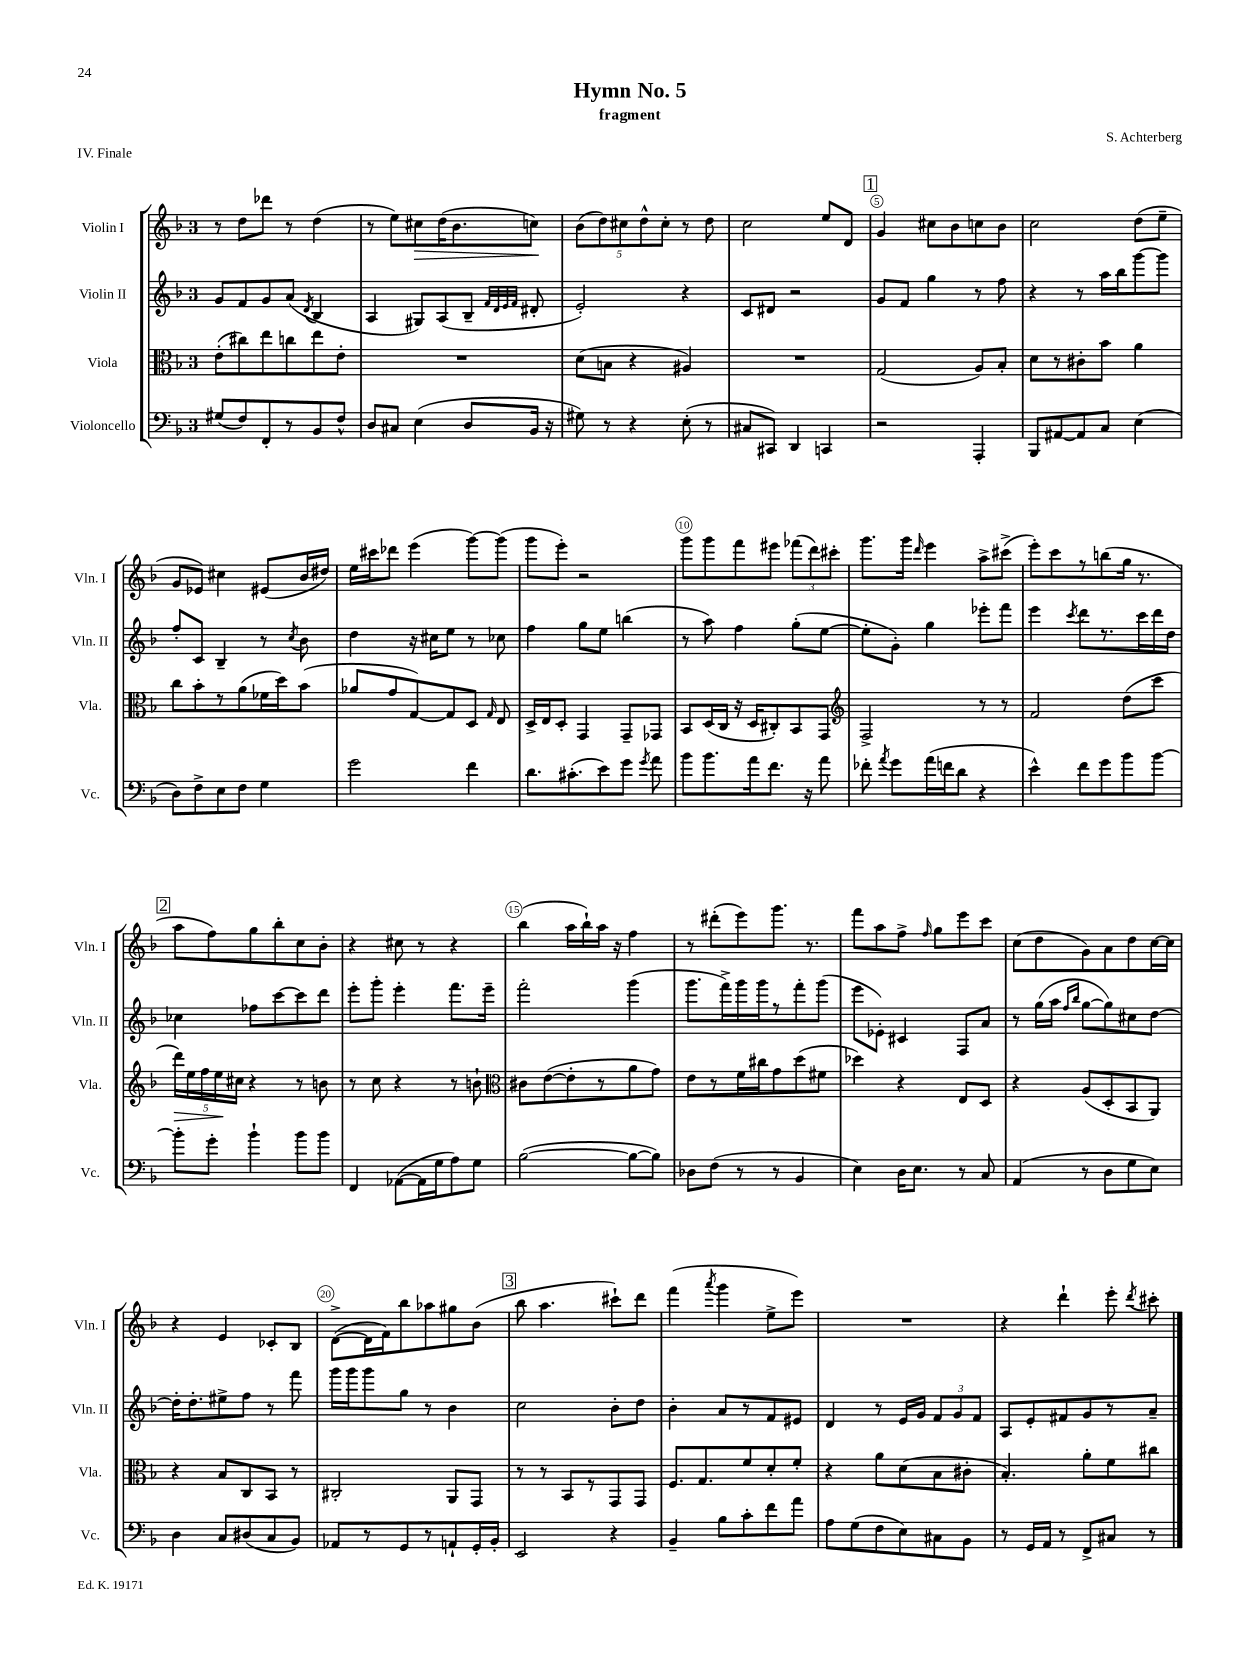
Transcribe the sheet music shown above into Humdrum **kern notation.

**kern	**kern	**dynam	**kern	**kern	**dynam
*part4	*part3	*part3	*part2	*part1	*part1
*staff4	*staff3	*staff3	*staff2	*staff1	*staff1
*I"Violoncello	*I"Viola	*	*I"Violin II	*I"Violin I	*
*I'Vc.	*I'Vla.	*	*I'Vln. II	*I'Vln. I	*
*clefF4	*clefC3	*	*clefG2	*clefG2	*
*k[b-]	*k[b-]	*	*k[b-]	*k[b-]	*
*M3/4	*M3/4	*	*M3/4	*M3/4	*
=1	=1	=1	=1	=1	=1
(8G#X/L	(8e'\L	.	8g/L	8r	.
8F/)	8cc#X\)	.	8f/	8dd\L	.
8FF'/	8ee\	.	8g/	8ddd-X\J	.
8r	8ccn\	.	(8a/J	8r	.
.	.	.	8qd/	.	.
8BB-/	8ee\	.	4B-/	(4dd\	.
8F^^/J	8e'\J	.	.	.	.
=2	=2	=2	=2	=2	=2
8D/L	2.r	.	4A/	8r	.
8C#X/J	.	.	.	8ee\L)	.
!	!	!	!	!	!LO:HP:b
(4E\	.	.	8G#X/L)	8cc#X\	>
.	.	.	(8A/	(16dd\K	.
.	.	.	.	8.b-\	.
8D/L	.	.	8B-~/J	.	.
.	.	.	32qqf/LLL	.	.
.	.	.	32qqd/	.	.
.	.	.	32qqe/	.	.
.	.	.	32qqf/JJJ	.	.
16BB-/Jk	.	.	8d#X'/	8ccn\J)	.
16r	.	.	.	.	.
.	.	.	.	.	]
=3	=3	=3	=3	=3	=3
8G#X\)	(8d\L	.	2e'/)	(10b-\L	.
.	.	.	.	10dd\)	.
8r	8Bn\J	.	.	.	.
.	.	.	.	10cc#X\	.
4r	4r	.	.	.	.
.	.	.	.	10dd^^\	.
.	.	.	.	10cc#'\J	.
(8E'\	4A#X/)	.	4r	8r	.
8r	.	.	.	8dd\	.
=4	=4	=4	=4	=4	=4
8C#X/L	2.r	.	8c/L	2cc\	.
8CC#X/J)	.	.	8d#X/J	.	.
4DD/	.	.	2r	.	.
4CCn/	.	.	.	8ee/L	.
.	.	.	.	8d/J	.
!!LO:REH:place=s1:t=1
=5	=5	=5	=5	=5	=5
2r	(2G/	.	8g/L	4g/	.
.	.	.	8f/J	.	.
.	.	.	4gg\	8cc#X\L	.
.	.	.	.	8b-\	.
4AAA'/	8A/L)	.	8r	8ccn\	.
.	8B-'/J	.	8ff\	8b-\J	.
=6	=6	=6	=6	=6	=6
8BBB-/L	8d\L	.	4r	2cc\	.
[8AA#X/	8r	.	.	.	.
8AA#/]	8c#X'\	.	8r	.	.
8C/J	8b-\J	.	16aa\LL	.	.
.	.	.	16bb-\J	.	.
(4E\	4a\	.	[8ggg\	(8dd\L	.
.	.	.	8ggg\J]	8ee~\J	.
!!LO:LB:g=z
=7	=7	=7	=7	=7	=7
8D\L)	8cc\L	.	8ff'/L	8g/L	.
8F^\	8b-'\	.	8c/J	8e-X/J)	.
8E\	8r	.	4B-~/	4cc#X\	.
8F\J	(8a\	.	.	.	.
4G\	16f-X\L	.	8r	(8e#X/L	.
.	16dd\J)	.	.	.	.
.	.	.	8qcc/	.	.
.	(8b-\J	.	8b-\	16b-/L	.
.	.	.	.	16dd#X/JJ)	.
=8	=8	=8	=8	=8	=8
2g\	8a-X/L	.	4dd\	16ee\LL	.
.	.	.	.	16ccc#X\J	.
.	8g/	.	.	8ddd-X\J	.
.	[8G/)	.	16r	(4eee\	.
.	.	.	16cc#X\KL	.	.
.	8G/]	.	8ee\J	.	.
4f\	8D/J	.	8r	[8ggg\L)	.
.	16qqG/	.	.	.	.
.	8E/	.	8cc-X\	(8ggg\J]	.
=9	=9	=9	=9	=9	=9
8.d\L	16D^/LL	.	4ff\	8ggg\L	.
.	16E/J	.	.	.	.
.	8D'/J	.	.	8eee'\J)	.
(8.c#X'\	.	.	.	.	.
.	4GG/	.	8gg\L	2r	.
8e\)	.	.	8ee\J	.	.
8g\J	8GG~/L	.	(4bbn\	.	.
8qg/	.	.	.	.	.
8a\	8GG-X/J	.	.	.	.
=10	=10	=10	=10	=10	=10
8b-\L	8BB-/L	.	8r	8ggg\L	.
8.b-\	(16D/L	.	8aa\)	8ggg\	.
.	16C/JJ	.	.	.	.
.	16r	.	4ff\	8fff\	.
16a\k	16D/KL	.	.	.	.
8.f\J	8C#X'/)	.	.	8eee#X\J	.
.	8BB-/	.	(8gg'\L	(12fff-X\L	.
16r	.	.	.	.	.
.	.	.	.	12ddd\)	.
8a\	8GG/J	.	[8ee\J	.	.
.	.	.	.	12ccc#X'\J	.
=11	=11	=11	=11	=11	=11
*	*clefG2	*	*	*	*
8f-X'\	2F^/	.	8ee'\L]	8.ggg\L	.
8qa/	.	.	.	.	.
8g\L	.	.	8g'\J)	.	.
.	.	.	.	16ggg\Jk	.
.	.	.	.	16qqddd/	.
(16a\L	.	.	4gg\	4eee\	.
16fn\J	.	.	.	.	.
8d\J	.	.	.	.	.
4r	8r	.	8eee-X'\L	8aa^\L	.
.	8r	.	8fff\J	(8ccc#X^\J	.
=12	=12	=12	=12	=12	=12
4e^^\)	2f/	.	4eee\	8eee'\L)	.
.	.	.	.	8ccc\	.
.	.	.	8qccc/	.	.
8f\L	.	.	8ddd\L	8r	.
8g\	.	.	8.r	(8bbn\	.
8b-\	(8dd\L	.	.	16gg\Jk	.
.	.	.	16ccc\L	8.r	.
[8b-\J	8ccc\J	.	16ddd\	.	.
.	.	.	16dd\JJ	.	.
!!LO:LB:g=z
!!LO:REH:place=s1:t=2
=13	=13	=13	=13	=13	=13
!	!	!LO:HP:b	!	!	!
8b-'\L]	20ddd\LL)	>	4cc-X\	8aa\L	.
.	20ee\	.	.	.	.
.	20ff\	.	.	.	.
8g'\J	.	.	.	8ff\)	.
.	20ee\	.	.	.	.
.	20cc#X\JJ	]	.	.	.
4b-`\	4r	.	8ff-X\L	8gg\	.
.	.	.	[8ccc\	8bb-'\	.
8b-\L	8r	.	8ccc\]	8cc\	.
8b-\J	8bn\	.	8ddd\J	8b-'\J	.
=14	=14	=14	=14	=14	=14
4FF/	8r	.	8eee'\L	4r	.
.	8cc\	.	8ggg'\J	.	.
([8AA-X\L	4r	.	4eee'\	8cc#X\	.
16AA-\L]	.	.	.	8r	.
16G\J	.	.	.	.	.
8A\)	8r	.	8.fff\L	4r	.
8G\J	8bn`\	.	.	.	.
.	.	.	16eee~\Jk	.	.
=15	=15	=15	=15	=15	=15
*	*clefC3	*	*	*	*
([2B-\	8c#X\L	.	2fff'\	(4bb-\	.
.	([8e\	.	.	.	.
.	8e'\]	.	.	16aa\LL	.
.	.	.	.	16bb-`\)	.
.	8r	.	.	16aa\JJ	.
.	.	.	.	16r	.
8B-\L_	8a\	.	(4ggg\	4ff\	.
8B-\J])	8g\J)	.	.	.	.
=16	=16	=16	=16	=16	=16
8D-X\L	8e\L	.	8.ggg\L	8r	.
(8F\J	8r	.	.	(8ddd#X'\L	.
.	.	.	16fff^\L)	.	.
8r	16f\L	.	16ggg\	8eee\)	.
.	16cc#X\J	.	16ggg\J	.	.
8r	8g\	.	8r	8.ggg\J	.
4BB-/	(8dd\	.	8fff'\	.	.
.	.	.	.	8.r	.
.	8f#X\J	.	(8ggg\J	.	.
=17	=17	=17	=17	=17	=17
4E\)	4dd-X\)	.	8eee\L	8fff\L	.
.	.	.	8e-X'\J)	8aa\	.
16D\KL	4r	.	4c#X/	8ff^\J	.
8.E\J	.	.	.	.	.
.	.	.	.	16qqff/	.
.	.	.	.	8gg\L	.
8r	8E/L	.	8F/L	8eee\	.
8C/	8D/J	.	8a/J	8ccc\J	.
=18	=18	=18	=18	=18	=18
(4AA/	4r	.	8r	(8cc\L	.
.	.	.	(16gg\LL	8dd\	.
.	.	.	16aa\JJ	.	.
.	.	.	16qqff/LL	.	.
.	.	.	16qqbb-/JJ	.	.
8r	(8A/L	.	[8gg\L	8g\)	.
8D\L	8D'/	.	8gg\])	8a\	.
8G\	8BB-/	.	8cc#X\	8dd\	.
8E\J)	8AA/J)	.	[8dd\J	[16cc\L	.
.	.	.	.	16cc\JJ]	.
!!LO:LB:g=z
=19	=19	=19	=19	=19	=19
4D\	4r	.	16dd'\KL]	4r	.
.	.	.	8.dd'\	.	.
8C/L	8B-/L	.	8ee#X^\	4e/	.
(8D#X/	8C/	.	8ff\J	.	.
8C/	8BB-/J	.	8r	8c-X'/L	.
8BB-/J)	8r	.	8fff\	8B-/J	.
=20	=20	=20	=20	=20	=20
8AA-X/L	2C#X'/	.	16ggg\LL	([8d^\L	.
.	.	.	16ggg\J	.	.
8r	.	.	8ggg\	16d\L]	.
.	.	.	.	16f\J)	.
8GG/	.	.	8gg\J	8bb-\	.
8r	.	.	8r	8aa-X\	.
8AAn`/	8AA/L	.	4b-\	8gg#X\	.
16GG'/L	8GG/J	.	.	(8b-\J	.
16BB-'/JJ	.	.	.	.	.
!!LO:REH:place=s1:t=3
=21	=21	=21	=21	=21	=21
2EE/	8r	.	2cc\	8bb-\	.
.	8r	.	.	4.aa\	.
.	8BB-/L	.	.	.	.
.	8r	.	.	.	.
4r	8GG/	.	8b-'\L	8ccc#X`\L)	.
.	8GG/J	.	8dd\J	8ddd\J	.
=22	=22	=22	=22	=22	=22
4BB-~/	8.F/L	.	4b-'\	(4fff\	.
.	8.G/	.	.	.	.
.	.	.	.	8qaaa/	.
8B-\L	.	.	8a/L	4ggg\	.
8c'\	8f/	.	8r	.	.
8f\	8d'/	.	8f/	8ee^\L	.
8a\J	8f'/J	.	8e#X/J	8eee\J)	.
=23	=23	=23	=23	=23	=23
8A\L	4r	.	4d/	2.r	.
(8G\	.	.	.	.	.
8F\	8a\L	.	8r	.	.
8E\)	(8d\	.	16e/LL	.	.
.	.	.	16g/JJ	.	.
8C#X\	8B-\	.	12f/L	.	.
.	.	.	12g/	.	.
8BB-\J	8c#X'\J	.	.	.	.
.	.	.	12f/J	.	.
=24	=24	=24	=24	=24	=24
8r	4.B-'/)	.	8A/L	4r	.
16GG/LL	.	.	8e'/	.	.
16AA/JJ	.	.	.	.	.
8r	.	.	8f#X/	4ddd`\	.
8FF^/L	8a'\L	.	8g/	.	.
8C#X/J	8f\	.	8r	8eee'\	.
.	.	.	.	8qddd/	.
8r	8cc#X\J	.	8a~/J	8ccc#X'\	.
==	==	==	==	==	==
*-	*-	*-	*-	*-	*-
